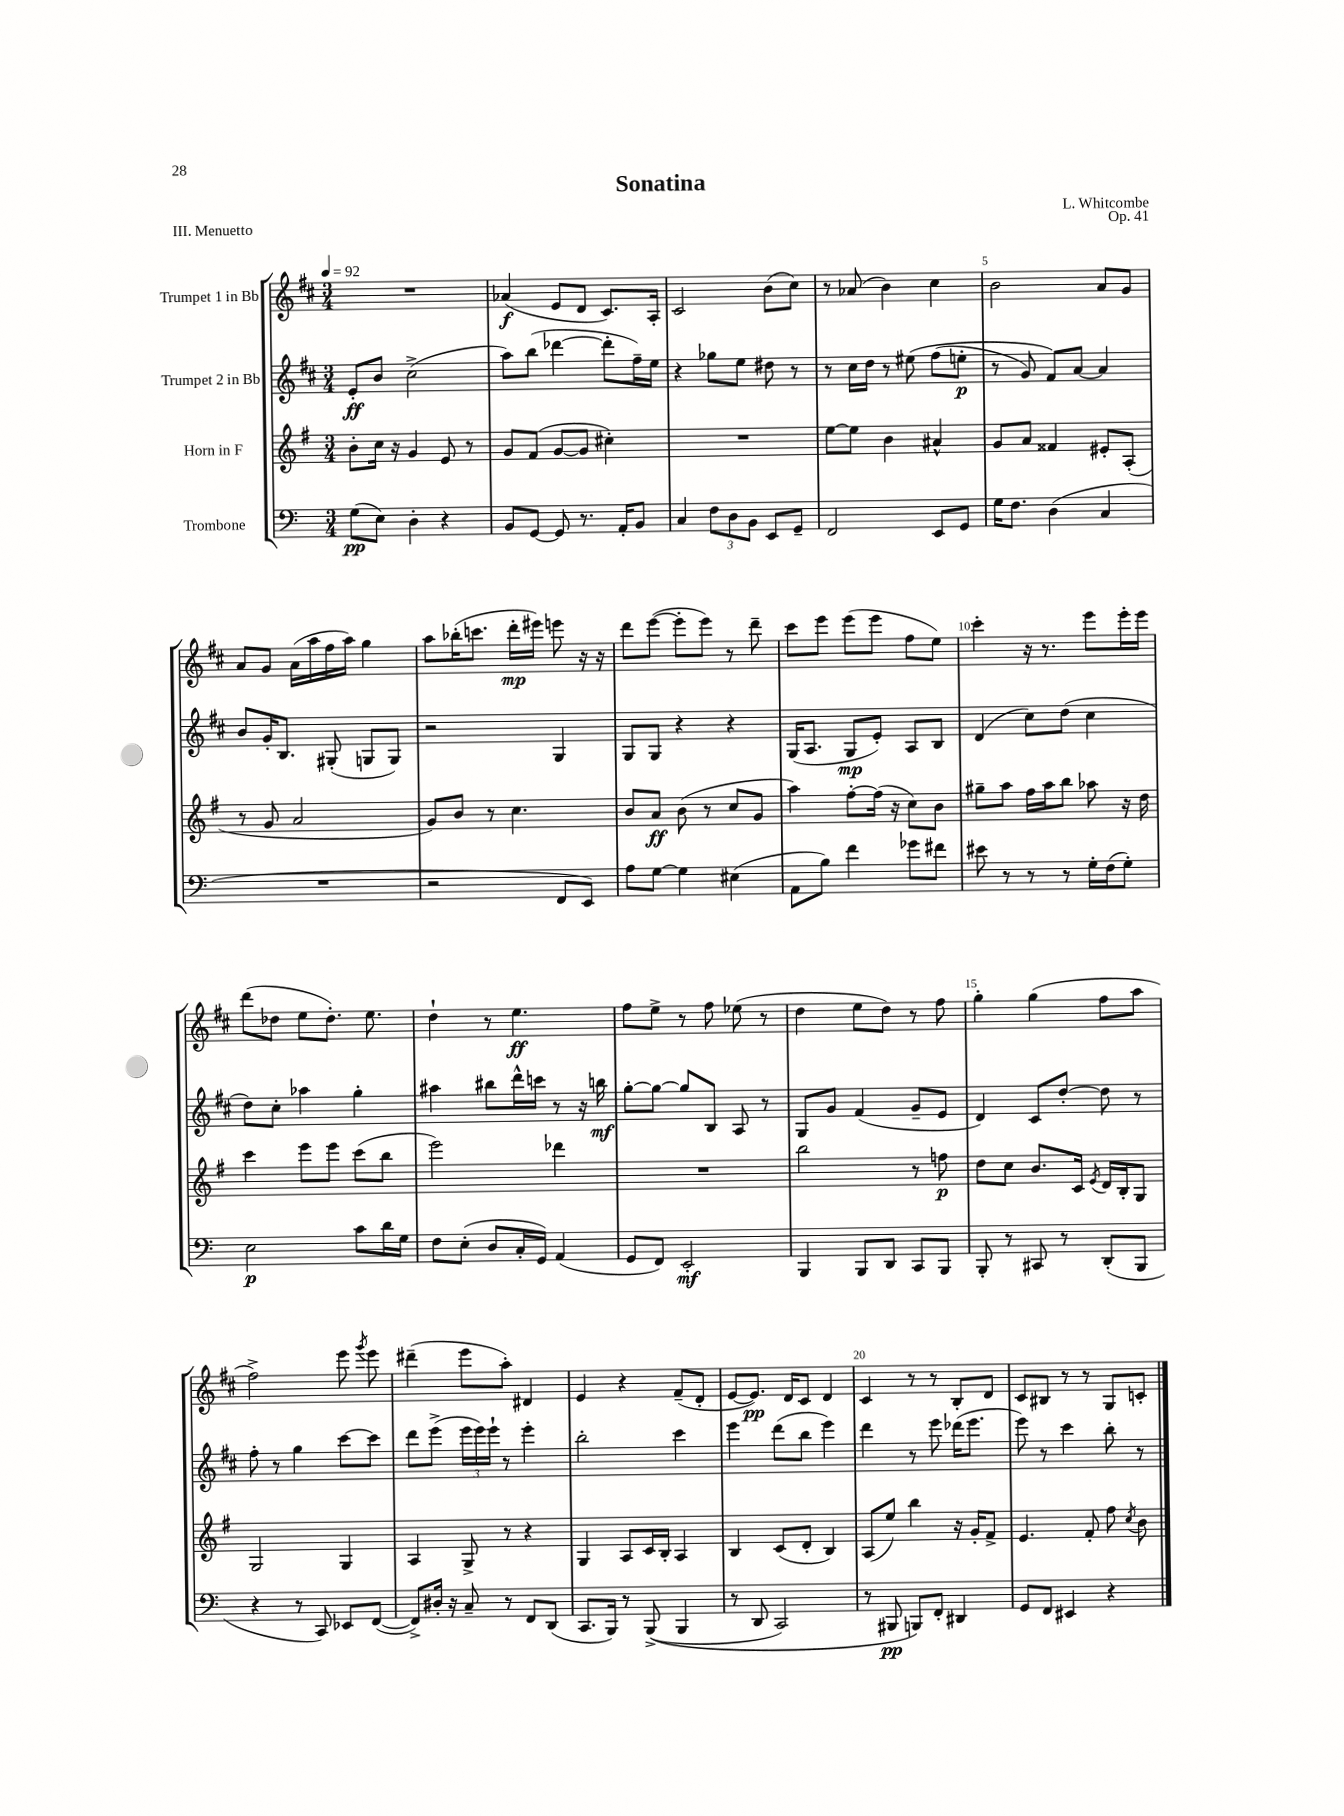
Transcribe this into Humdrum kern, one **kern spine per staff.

**kern	**kern	**kern	**kern
*staff4	*staff3	*staff2	*staff1
*clefF4	*clefG2	*clefG2	*clefG2
*k[]	*k[f#]	*k[f#c#]	*k[f#c#]
*M3/4	*M3/4	*M3/4	*M3/4
*MM92	*MM92	*MM92	*MM92
(8G	8b'	8e'	2.r
8E)	16cc	8b	.
.	16r	.	.
4D'	4g	(2cc#^	.
4r	8e	.	.
.	8r	.	.
=	=	=	=
8BB	8g	8aa)	(4a-
[8GG	(8f#	(8bb	.
8GG]	[8g	[4ddd-	8e
8.r	8g]	.	8d
.	4cc#')	8ddd-']	8.c#)
16AA'	.	.	.
8BB	.	16ff#~)	.
.	.	16ee	16A'
=	=	=	=
4C	2.r	4r	2c#
12F	.	8gg-	.
12D	.	.	.
.	.	8ee	.
12BB	.	.	.
8EE	.	8dd#	(8b
8GG~	.	8r	8cc#)
=	=	=	=
2FF	[8ee	8r	8r
.	8ee]	16cc#	(8a-
.	.	16dd	.
.	4b	8r	4b)
.	.	&(8ee#	.
8EE	4a#^^	(8ff#	4cc#
8GG	.	8ee'	.
=	=	=	=
16G	8g	8r	2b
8.F	.	.	.
.	8a	8g)	.
(4D	4f##	8f#&)	.
.	.	[8a	.
4C	8e#'	4a]	8a
.	(8A'	.	8g
=	=	=	=
2.r	8r	8b	8a
.	8g	16g'	8g
.	.	8.B	.
.	2a	.	(16a
.	.	.	16aa
.	.	(8G#'	16ff#
.	.	.	16aa)
.	.	8G	4gg
.	.	8G)	.
=	=	=	=
2r	8g)	2r	8aa
.	8b	.	(16bb-'
.	.	.	8.ccc
.	8r	.	.
.	4.cc	.	16ddd'
.	.	.	16eee#)
8FF	.	4G	8eee
8EE)	.	.	16r
.	.	.	16r
=	=	=	=
8A	8b	8G	8ddd
[8G	8a	8G	([8eee
4G]	(8b	4r	8eee']
.	8r	.	8eee)
(4E#	8cc	4r	8r
.	8g	.	8ddd~
=	=	=	=
8AA	4aa)	(16G	8ccc#
.	.	8.A	.
8B)	.	.	8eee
4f	[8ff#'	8G	(8eee
.	(16ff#]	8e')	8eee
.	16r	.	.
8g-	8cc)	8A	8ff#
8f#	8b	8B	8ee)
=	=	=	=
8e#	8gg#~	(4d	4ccc#'
8r	8aa	.	.
8r	16ff#	8cc#)	16r
.	16aa	.	8.r
8r	8bb	(8dd	.
16G'	8aa-	4cc#	8eee
(16F	.	.	.
8G')	16r	.	16eee'
.	16dd	.	16eee
=	=	=	=
2E	4ccc	8dd)	(8ddd
.	.	8cc#'	8dd-
.	8eee	4aa-	8ee
.	8eee	.	8.dd-')
8c	(8ccc	4gg'	.
.	.	.	8.ee
16d	8bb	.	.
16G	.	.	.
=	=	=	=
8F	2eee)	4aa#	4dd`
(8E'	.	.	.
8D	.	8bb#	8r
16C'	.	16ddd^^	4.ee
16GG)	.	16ccc	.
(4AA	4ddd-	8r	.
.	.	16r	.
.	.	16bb	.
=	=	=	=
8GG	2.r	[8gg'	8ff#
8FF)	.	8gg_	8ee^
2EE'	.	8gg]	8r
.	.	8B	8ff#
.	.	8A	(8ee-
.	.	8r	8r
=	=	=	=
4BBB	2bb	8G	4dd
.	.	8g	.
8BBB	.	(4f#	8ee
8DD	.	.	8dd)
8CC	8r	8g~	8r
8BBB	8ff	8e	8ff#
=	=	=	=
8BBB'	8dd	4d)	4gg'
8r	8cc	.	.
8CC#	8.b	8c#	(4gg
8r	.	[8dd'	.
.	16c	.	.
.	8qe	.	.
(8DD'	16d	8dd]	8ff#
.	16B'	.	.
8BBB	8G	8r	8aa
=	=	=	=
4r	2G	8ff#'	2ff#^)
.	.	8r	.
8r	.	4gg	.
8CC)	.	.	.
8EE-	4G	[8ccc#	8eee
.	.	.	8qggg
([8FF	.	8ccc#]	8eee
=	=	=	=
8FF^])	4A	8ddd	(4ddd#~
16D#'	.	(8eee^	.
16r	.	.	.
8C~	8G^	24eee	8eee
.	.	24eee)	.
.	.	24eee`	.
8r	8r	8r	8aa')
8FF	4r	4eee'	4d#
(8DD	.	.	.
=	=	=	=
8.CC	4G	2bb'	4e
16BBB)	.	.	.
8r	8A	.	4r
&((8BBB^	16c	.	.
.	16B'	.	.
4BBB	4A	4ccc#	(8f#~
.	.	.	8d'
=	=	=	=
8r	4B	4eee	[8e
8DD	.	.	8.e])
2CC)	(8c	(8ddd	.
.	.	.	16d
.	8d'	8bb	8c#
.	4B)	4eee)	4d
=	=	=	=
8r	(8A	4ddd	4c#
8BBB#	8ee)	.	.
8BBB&)	4bb	8r	8r
8FF'	.	8eee	8r
4DD#	16r	(16ddd-	8B'
.	16g'	8.eee	.
.	8f#^	.	8d
=	=	=	=
8GG	4.e	8eee)	8c#
8FF	.	8r	8B#
4EE#	.	4ccc#	8r
.	8f#'	.	8r
4r	8ff#	8bb'	8G
.	8qcc	.	.
.	8b	8r	8c'
==	==	==	==
*-	*-	*-	*-
